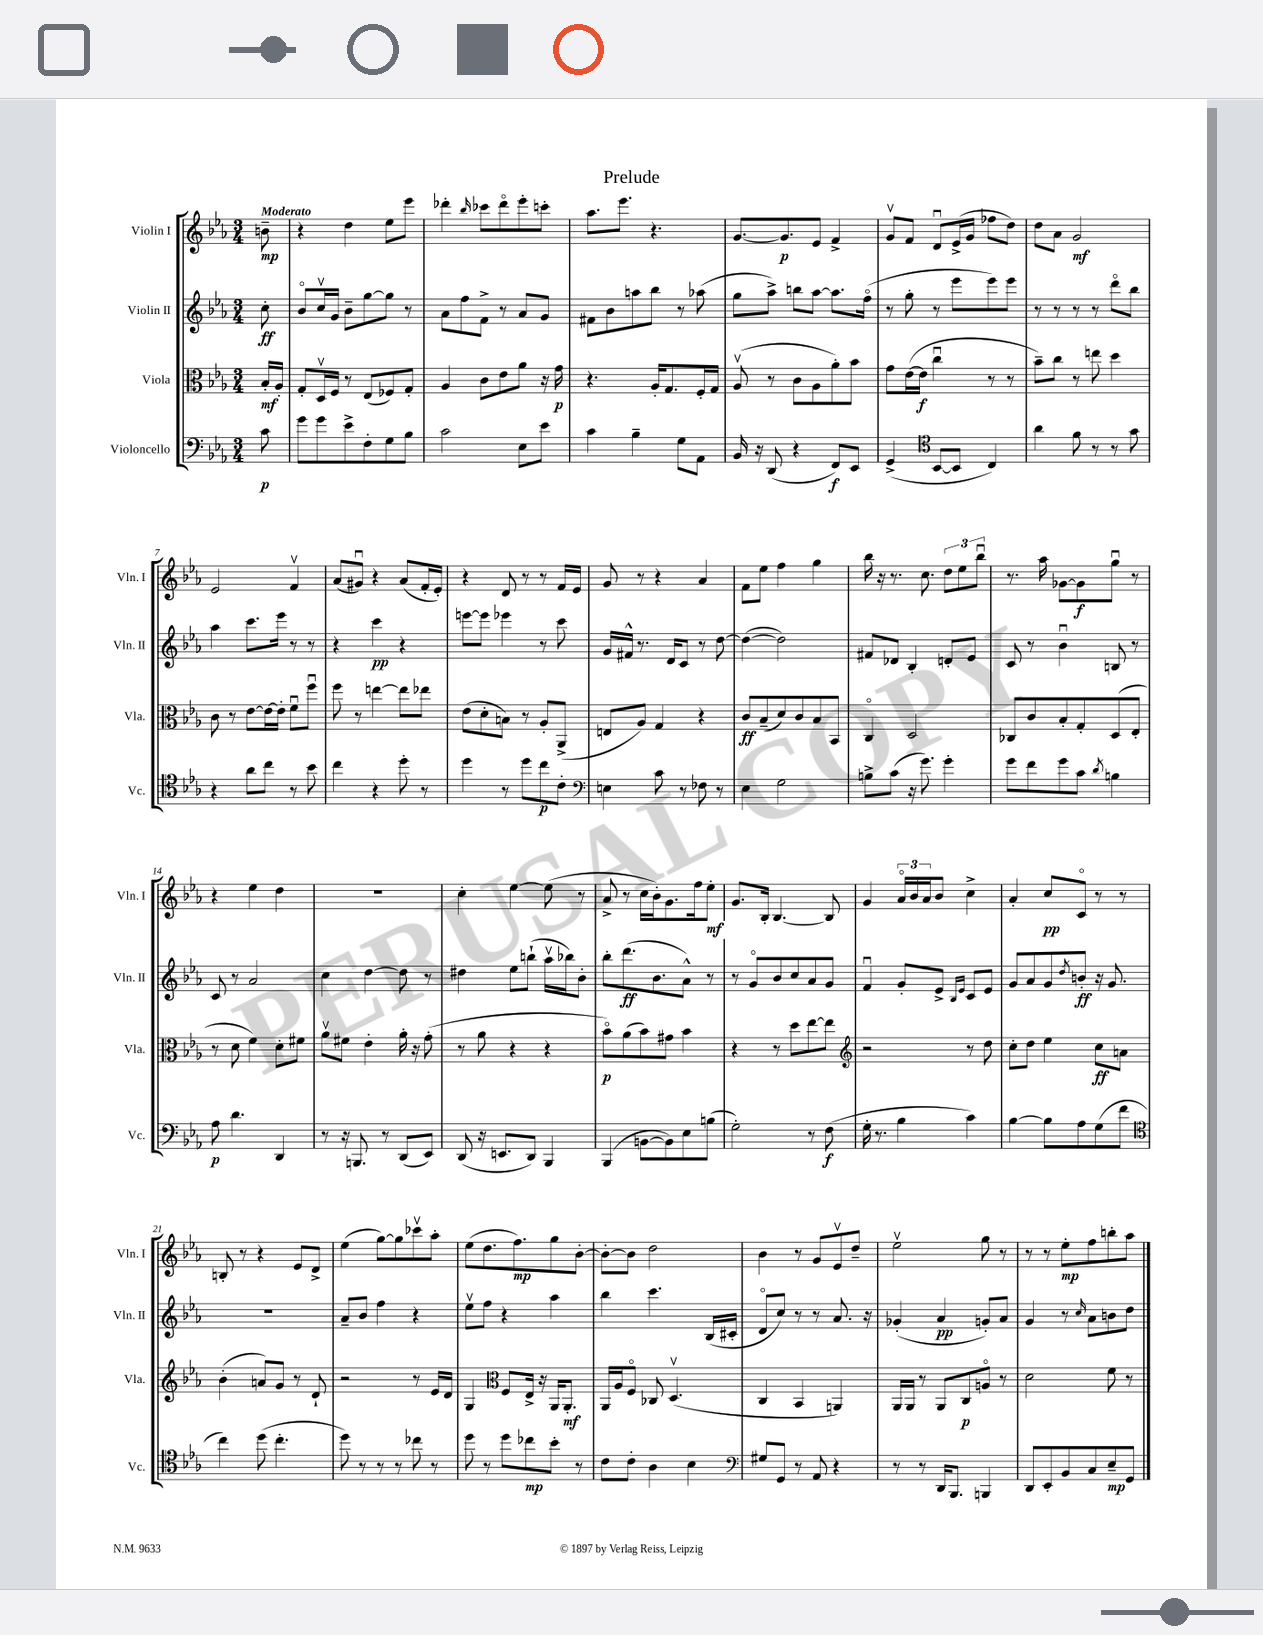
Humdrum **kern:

**kern	**kern	**kern	**kern
*staff4	*staff3	*staff2	*staff1
*clefF4	*clefC3	*clefG2	*clefG2
*k[b-e-a-]	*k[b-e-a-]	*k[b-e-a-]	*k[b-e-a-]
*M3/4	*M3/4	*M3/4	*M3/4
8c\	16B-'/LL	8cc'\	8b~\
.	16A-'/JJ	.	.
=	=	=	=
8g\L	8G'/L	8b-o/L	4r
8g\	16Dv/L	16ccv/L	.
.	16F/JJ	16g/JJ	.
8e-^\	8r	8b-~\L	4dd\
8F'\	(8E-/L	[8gg\	.
8G\	8F-/)	8gg\]J	8ee-\L
8B-\J	8G'/J	8r	8eee-\J
=	=	=	=
2c\	4A-/	8a-\L	4ddd-'\
.	.	8ff\	.
.	.	.	16qqbb-/
.	8c\L	8f^\J	8ccc-\L
.	8e-\	8r	8ddd-o\
8E-\L	8a-\J	8a-/L	8eee-'\
8e-\J	16r	8g/J	8ccc'\J
.	16g\	.	.
=	=	=	=
4c\	4.r	8f#\L	8.aa-\L
.	.	8b-\	.
.	.	.	8.eee-\J
4B-~\	.	8aa\	.
.	16A-'/LK	8bb-\J	4.r
.	8.G/	.	.
8G\L	.	8r	.
8AA-\J	16F'/L	(8aa-\	.
.	16G/JJ	.	.
=	=	=	=
16BB-/	(8A-v/	8gg\L	[8.g/L
16r	.	.	.
(8DD/	8r	8aa-^\J)	.
.	.	.	8.g/]
4r	8c\L	8bb\L	.
.	8A-\	[8aa-\J	8e-/J
8FF/L)	8a-'\)	8.aa-\]L	4f^/
8EE-/J	8b-\J	.	.
.	.	(16ffo\Jk	.
=	=	=	=
(4GG^/	8g\L	8r	8gv/L
.	([16e-\L	8gg'\	8f/J
.	16e-\]JJ	.	.
*clefC4	*	*	*
[8BB-/L	4ccu\	8r	8du/L
8BB-/]J	.	8eee-\L	(16e-^/L
.	.	.	16g/JJ
4C/)	8r	8eee-\)	8ff-\L
.	8r	8eee-\J	8dd\J)
=	=	=	=
4a-\	8b-~\L)	8r	8dd\L
.	8cc\J	8r	8a-\J
8f\	8r	8r	2g/
8r	8ee\	8r	.
8r	4dd\	8dddo\L	.
8g\	.	8bb-\J	.
=	=	=	=
4r	8c\	4aa-\	2e-/
.	8r	.	.
8a-\L	[8e-\L	8.ccc\L	.
8cc\J	16e-\_L	.	.
.	16e-'\]JJ	16eee-\Jk	.
8r	8fu\L	8r	4fv/
8b-\	8ffu\J	8r	.
=	=	=	=
4cc\	8ff\	4r	(8a-/L
.	8r	.	8g#u/J)
4r	[4ee\	4ccc\	4r
8dd'\	8ee\]L	4r	(8a-/L
8r	8ee-\J	.	16f'/L
.	.	.	16e-'/JJ)
=	=	=	=
4dd\	(8e-\L	[8eee\L	4r
.	8d'\	8eee\]J	.
8r	8B\J)	4eee-\	8d/
8dd\L	8r	.	8r
8cc\	8A-'/L	8r	8r
8c'\J	(8AA-^/J	8ccc\	16f/LL
.	.	.	16e-/JJ
=	=	=	=
*clefF4	*	*	*
4E\	8E/L	16g/LL	8g/
.	.	16f#^^/JJ	.
.	8A-/J)	8.r	8r
8c\	4G/	.	4r
.	.	16d/LK	.
8r	.	8c/J	.
8F-\	4r	8r	4a-/
8r	.	[8dd\	.
=	=	=	=
4E-\	8c/L	(4dd\_	8f\L
.	(8B-~/	.	8ee-\J
2G\	8d/)	2dd\])	4ff\
.	8c/	.	.
.	8B-/	.	4gg\
.	8BB-/J	.	.
=	=	=	=
8B^\L	4Co/	8f#/L	16bb-\
.	.	.	16r
(8c\J	.	8d-/J	8.r
16r	2D/	4B-'/	.
8.g\)	.	.	8.cc\
4g'\	.	8d'/L	12dd\L
.	.	.	12ee-\
.	.	8e-/J	.
.	.	.	12bb-u\J
=	=	=	=
8g\L	8C-/L	8c/	8.r
8f\	8c/	8r	.
.	.	.	16aa-\
8g\	8B-'/	4b-u\	[8g-\L
8c\J	8G'/	.	8g-\]
8qd/	.	.	.
4B\	(8D/	8B/	8ggu\J
.	8E-'/J	8r	8r
=	=	=	=
8A-\	8r	8c/	4r
4.d\	8d\	8r	.
.	4f\)	2a-/	4ee-\
4DD/	8d'\L	.	4dd\
.	8f#\J	.	.
=	=	=	=
8r	8a-v\L	4cc\	2.r
16r	8f#\J	.	.
8.BBB/	.	.	.
.	4e-'\	[4dd\	.
8r	.	.	.
(8DD/L	16a-'\	8dd\]	.
.	16r	.	.
8EE-/J)	(8g'\	8r	.
=	=	=	=
(8DD/	8r	4dd#\	4cc'\
16r	8a-\	.	.
8.EE/L	.	.	.
.	4r	8ee-\L	[4ee-\
8DD/J)	.	(8bb`\J	.
4BBB-/	4r	16aa-v\LL	(8ee-\]
.	.	16bb-\J)	.
.	.	8b-'\J	8r
=	=	=	=
(4BBB-/	8b-o\L)	8bb-'\L	8a-^/
.	(8a-\	(8.ddd\	8r
[8BB\L	8b-\)	.	16cc\LL
.	.	8.b-\	16b-'\J)
8BB\])	8g#\J	.	8.g\
8E-\	4b-\	8a-^^\J)	.
.	.	.	16ff\k
(8B\J	.	8r	8ee-'\J
=	=	=	=
2G'\)	4r	8r	8.g/L
.	.	8go/L	.
.	.	.	16B-'/Jk
.	8r	8b-/	[4.B-/
.	8dd\L	8cc/	.
8r	[8ee-\	8a-/	.
(8F\	8ee-\]J	8g/J	8B-/]
=	=	=	=
*	*clefG2	*	*
16G'\	2r	4fu/	4g/
8.r	.	.	.
4B-\	.	8g'/L	24a-o/LL
.	.	.	24b-/
.	.	.	24a-/J
.	.	8e-^/J	8b-/J
.	.	16qqB-/LL	.
.	.	16qqe-/JJ	.
4c\)	8r	8c/L	4cc^\
.	8dd\	8e-/J	.
=	=	=	=
[4B-\	8cc'\L	8g/L	4a-'/
.	8dd\J	8a-/	.
8B-\]L	4ee-\	8g/	8cc/L
.	.	8qdd/	.
8A-\	.	8b'/J	8co/J
(8G\	8cc\L	16r	8r
.	.	8.g/	.
8f\J	8a\J	.	8r
=	=	=	=
*clefC4	*	*	*
4cc\)	(4b-'\	2.r	8B'/
.	.	.	8r
(8dd\	8a/L)	.	4r
4.cc'\	8g/J	.	.
.	8r	.	8e-/L
.	8d`/	.	8d^/J
=	=	=	=
8dd\)	2r	8a-~/L	(4ee-\
8r	.	8b-/J	.
8r	.	4ff\	[8gg\L)
8r	.	.	8gg\]
8cc-\	8r	4r	8ccc-v\
8r	16e-/LL	.	8aa-'\J
.	16d/JJ	.	.
=	=	=	=
8dd\	4G/	8ee-v\L	(8ee-\L
8r	.	8ff\J	8.dd\
*	*clefC3	*	*
8dd\L	8F/L	4r	.
.	.	.	8.ff\)
8cc-\	16E-^/Jk	.	.
.	16r	.	.
8b-'\J	16AA-/LK	4aa-\	8gg\
.	8.AA-'/J	.	.
8r	.	.	[8b-'\J
=	=	=	=
8c\L	16AA-/LL	4bb-\	8b-'\_L
.	16A-/J	.	.
8c'\J	8Fo/J	.	8b-\]J
4A-\	8C-/	4.ccc\	2dd\
.	(4.Dv/	.	.
4B-\	.	.	.
.	.	(16B-/LL	.
.	.	16c#'/JJ	.
=	=	=	=
*clefF4	*	*	*
8G#/L	4C/	8do/L	4b-\
8GG/J	.	8cc/J)	.
8r	4BB-/	8r	8r
8AA-/	.	8r	8g/L
4r	4AA/)	8.a-/	8e-v/
.	.	.	8dd~/J
.	.	16r	.
=	=	=	=
8r	16AA-/LL	(4g-'/	2ee-v\
.	16AA-/JJ	.	.
8r	8r	.	.
16DD/LK	8AA-/L	4a-/	.
8.BBB-/J	.	.	.
.	8C/	.	.
4BBB/	8Ao/J	8g'/L)	8gg\
.	8r	8a-/J	8r
=	=	=	=
8DD/L	2d\	4g/	8r
8EE-'/	.	.	8r
8BB-/	.	8r	8ee-'\L
.	.	16qqcc/	.
8C/	.	8a-\L	8ff\
8E-~/	8f\	8b\	8bb'\
8GG/J	8r	8dd\J	8aa-\J
==	==	==	==
*-	*-	*-	*-
